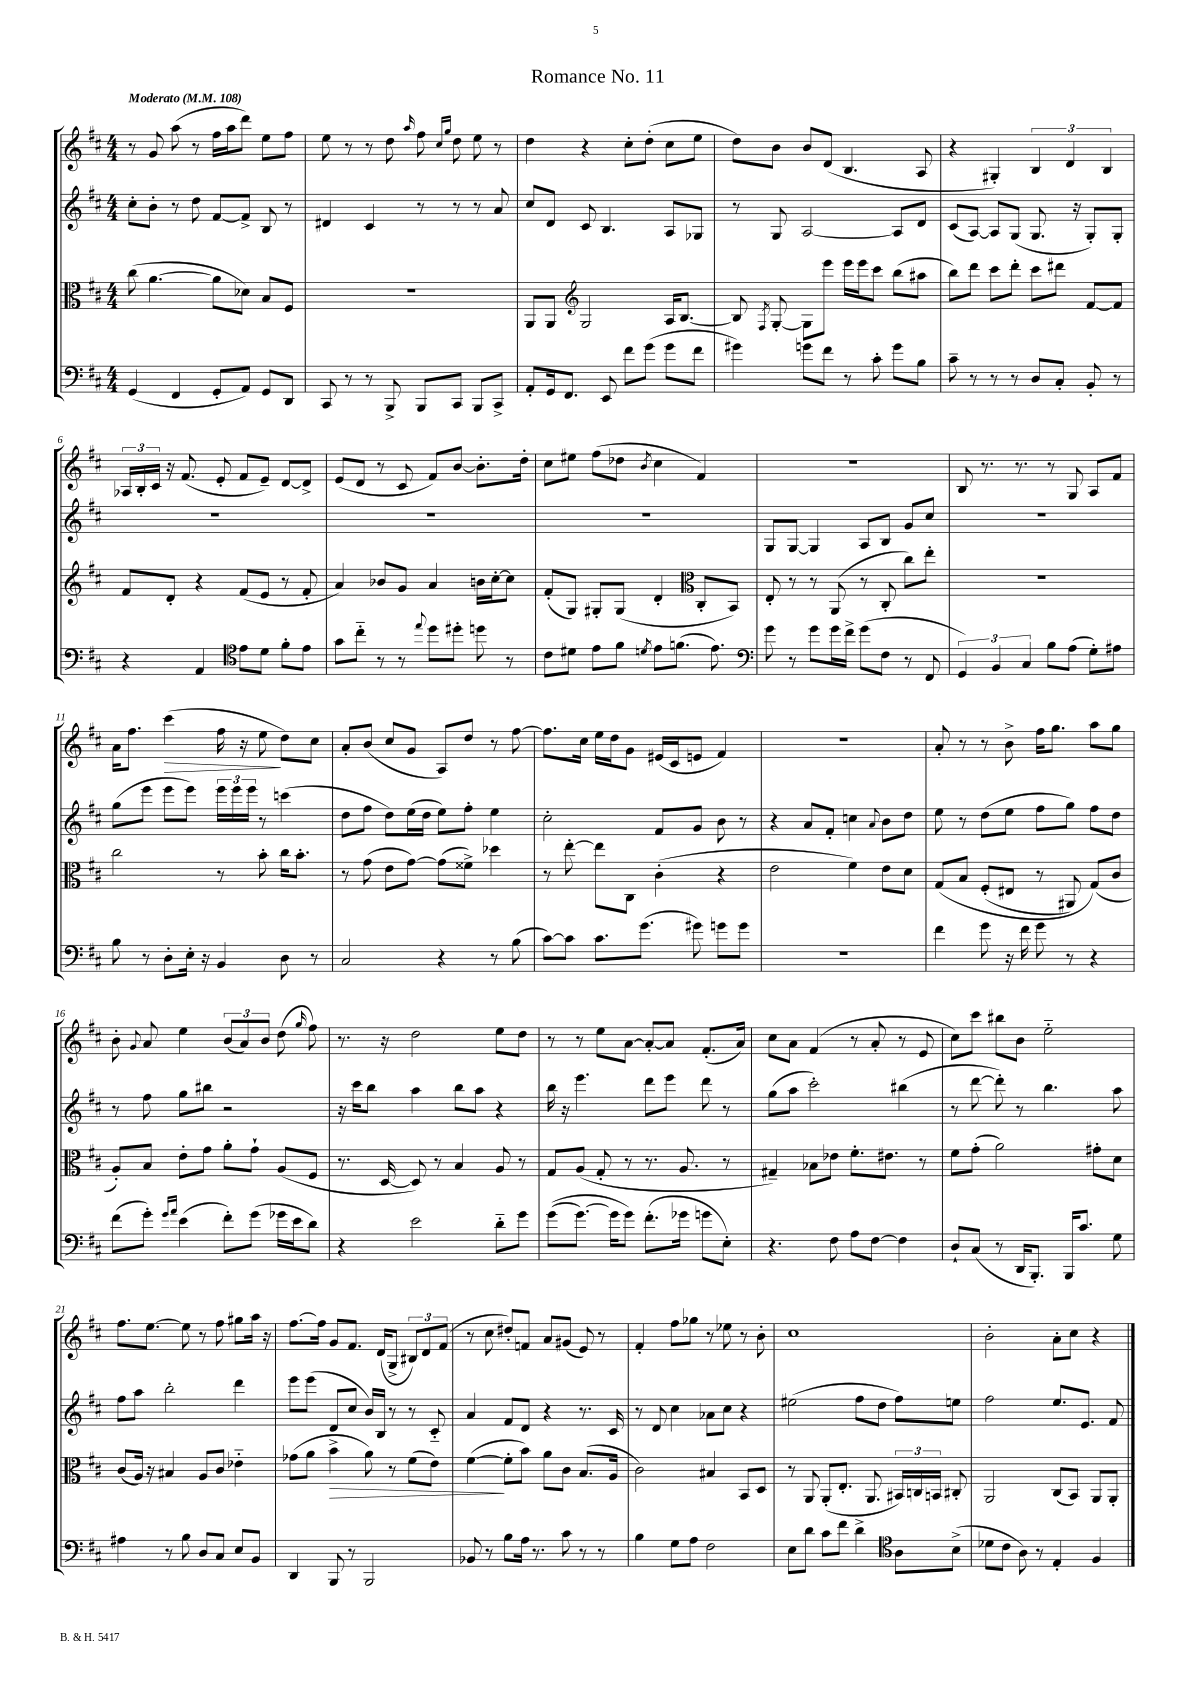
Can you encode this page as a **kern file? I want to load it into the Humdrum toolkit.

**kern	**kern	**dynam	**kern	**kern	**dynam
*part4	*part3	*part3	*part2	*part1	*part1
*staff4	*staff3	*staff3	*staff2	*staff1	*staff1
*clefF4	*clefC3	*	*clefG2	*clefG2	*
*k[f#c#]	*k[f#c#]	*	*k[f#c#]	*k[f#c#]	*
*M4/4	*M4/4	*	*M4/4	*M4/4	*
*MM108	*MM108	*	*MM108	*MM108	*
=1	=1	=1	=1	=1	=1
!	!	!	!	!LO:TX:a:B:t=Moderato	!
(4GG/	(8cc#\	.	8cc#'\L	8r	.
.	[4.a\	.	8b'\J	8g/	.
4FF#/	.	.	8r	(8aa\	.
.	.	.	8dd\	8r	.
8GG'/L	8a\L]	.	[8f#/L	16ff#\LL	.
.	.	.	.	16aa\J	.
8AA/J)	8d-X\J)	.	8f#^/J]	8ddd\J)	.
8GG/L	8B/L	.	8B/	8ee\L	.
8DD/J	8F#/J	.	8r	8ff#\J	.
=2	=2	=2	=2	=2	=2
8CC#/	1r	.	4d#X/	8ee\	.
8r	.	.	.	8r	.
8r	.	.	4c#/	8r	.
8BBB^/	.	.	.	8dd\	.
.	.	.	.	16qqaa/	.
8BBB/L	.	.	8r	8ff#\	.
.	.	.	.	16qqcc#/LL	.
.	.	.	.	16qqgg/JJ	.
8CC#/J	.	.	8r	8dd\	.
8BBB/L	.	.	8r	8ee\	.
8CC#^/J	.	.	8a/	8r	.
=3	=3	=3	=3	=3	=3
8AA'/L	8AA/L	.	8cc#/L	4dd\	.
16GG/k	8AA/J	.	8d/J	.	.
8.FF#/J	.	.	.	.	.
*	*clefG2	*	*	*	*
.	2G/	.	8c#/	4r	.
8EE/	.	.	4.B/	.	.
8f#\L	.	.	.	8cc#'\L	.
(8g\J	.	.	.	(8dd'\J	.
8g\L	16A/KL	.	8A/L	8cc#\L	.
.	[8.B/J	.	.	.	.
8f#\J	.	.	8G-X/J	8ee\J	.
=4	=4	=4	=4	=4	=4
4g#X\)	8B/]	.	8r	8dd\L)	.
.	8qF#/	.	.	.	.
.	[8G'/	.	8G/	8b\J	.
8gn\L	8G\L]	.	[2A/	8b/L	.
8f#\J	8eee\J	.	.	(8d/J	.
8r	16eee\LL	.	.	4.B/	.
.	16eee\J	.	.	.	.
8c#'\	8ccc#\J	.	.	.	.
8g\L	(8bb\L	.	8A/L]	.	.
8B\J	8aa#X\J	.	8d/J	8A/	.
=5	=5	=5	=5	=5	=5
8c#~\	8bb\L)	.	(8c#/L	4r	.
8r	8ddd\J	.	[8A/J)	.	.
8r	8ccc#\L	.	8A/L]	4G#X'/)	.
8r	8ddd'\J	.	(8G/J	.	.
8D/L	8ccc#\L	.	8.G/	6B/	.
8C#'/J	8ddd#X\J	.	.	.	.
.	.	.	.	6d/	.
.	.	.	16r	.	.
8BB'/	[8f#/L	.	8G'/L)	.	.
.	.	.	.	6B/	.
8r	8f#/J]	.	8G'/J	.	.
!!LO:LB:g=z
=6	=6	=6	=6	=6	=6
4r	8f#/L	.	1r	24A-X/LL	.
.	.	.	.	24B'/	.
.	.	.	.	24c#/JJ	.
.	8d'/J	.	.	16r	.
.	.	.	.	(8.f#/	.
4AA/	4r	.	.	.	.
.	.	.	.	8e'/	.
*clefC4	*	*	*	*	*
8e\L	(8f#/L	.	.	8f#/L	.
8d\J	8e/J	.	.	8e~/J)	.
8f#'\L	8r	.	.	[8d/L	.
8e\J	8f#'/	.	.	8d^/J]	.
=7	=7	=7	=7	=7	=7
8g\L	4a/)	.	1r	(8e/L	.
8cc#\J	.	.	.	8d/J	.
8r	8b-X/L	.	.	8r	.
8r	8g/J	.	.	8c#/	.
8qqee/	.	.	.	.	.
8dd\L	4a/	.	.	8f#/L)	.
8dd#X'\J	.	.	.	[8b/J	.
8ddn\	16bn\LL	.	.	8.b'\L]	.
.	[16cc#'\J	.	.	.	.
8r	8cc#\J]	.	.	.	.
.	.	.	.	16dd'\Jk	.
=8	=8	=8	=8	=8	=8
8c#\L	(8f#'/L	.	1r	8cc#\L	.
8d#X\J	8G/J)	.	.	8ee#X\J	.
8e\L	8G#X'/L	.	.	(8ff#\L	.
8f#\J	(8G#/J	.	.	8dd-X\J	.
8qdn/	.	.	.	8qb/	.
8e\L	4d'/	.	.	4cc#\	.
(8.fn\J	.	.	.	.	.
*	*clefC3	*	*	*	*
.	8C#'/L	.	.	4f#/)	.
8.e\)	.	.	.	.	.
.	8BB/J)	.	.	.	.
=9	=9	=9	=9	=9	=9
*clefF4	*	*	*	*	*
8g\	8E'/	.	8G/L	1r	.
8r	8r	.	[8G/J	.	.
8g\L	8r	.	4G/]	.	.
16g\L	(8AA/	.	.	.	.
16f#^\JJ	.	.	.	.	.
(8g\L	8r	.	8A/L	.	.
8F#\J	8C#'/	.	8B/J	.	.
8r	8cc#\L)	.	8g/L	.	.
8FF#/	8ee'\J	.	8cc#/J	.	.
=10	=10	=10	=10	=10	=10
6GG/)	1r	.	1r	8B/	.
.	.	.	.	8.r	.
6BB/	.	.	.	.	.
.	.	.	.	8.r	.
6C#/	.	.	.	.	.
8B\L	.	.	.	8r	.
(8A\J	.	.	.	8G/	.
8G'\L)	.	.	.	8A/L	.
8A#X\J	.	.	.	8f#/J	.
!!LO:LB:g=z
=11	=11	=11	=11	=11	=11
8B\	2cc#\	.	(8gg\L	16a\KL	.
.	.	.	.	8.ff#\J	.
8r	.	.	8eee\J	.	.
!	!	!	!	!	!LO:HP:b
8D'\L	.	.	8eee\L	(4ccc#\	>
16E'\Jk	.	.	8eee\J)	.	.
16r	.	.	.	.	.
4BB/	8r	.	24eee\LL	16ff#\	.
.	.	.	24eee\	.	.
.	.	.	.	16r	.
.	.	.	24eee\JJ	.	.
.	8b'\	.	8r	8ee\	.
8D\	16cc#\KL	.	(4cccn\	8dd\L)	]
.	8.b'\J	.	.	.	.
8r	.	.	.	8cc#\J	.
=12	=12	=12	=12	=12	=12
2C#/	8r	.	8dd\L	8a'/L	.
.	(8g\	.	8ff#\J	(8b/J	.
.	8e\L	.	8dd\L)	8cc#/L	.
.	[8g\J)	.	(16ee\L	8g/J	.
.	.	.	16dd\JJ	.	.
4r	(8g\L]	.	8ee\L)	8A/L)	.
.	8f##X^\J)	.	8ff#'\J	8dd/J	.
8r	4dd-X\	.	4ee\	8r	.
(8B\	.	.	.	[8ff#\	.
=13	=13	=13	=13	=13	=13
[8c#\L)	8r	.	2cc#'\	8.ff#\L]	.
8c#\J]	[8ee'\	.	.	.	.
.	.	.	.	16cc#\Jk	.
8.c#\L	8ee\L]	.	.	16ee\LL	.
.	.	.	.	16dd\J	.
.	8C#\J	.	.	8g\J	.
(8.g\J	.	.	.	.	.
.	(4c#'\	.	8f#/L	(16e#X/LL	.
.	.	.	.	16c#/J	.
8g#X\)	.	.	8g/J	8en/J	.
8gn\L	4r	.	8b\	4f#/)	.
8g\J	.	.	8r	.	.
=14	=14	=14	=14	=14	=14
1r	2e\	.	4r	1r	.
.	.	.	8a/L	.	.
.	.	.	8f#'/J	.	.
.	4f#\)	.	4ccn\	.	.
.	.	.	8qqa/	.	.
.	8e\L	.	8b\L	.	.
.	8d\J	.	8dd\J	.	.
=15	=15	=15	=15	=15	=15
4f#\	(8G/L	.	8ee\	8a'/	.
.	8B/J	.	8r	8r	.
8g\	(8F#'/L	.	(8dd\L	8r	.
16r	8E#X/J	.	8ee\J	8b^\	.
16f#\	.	.	.	.	.
8g\	8r	.	8ff#\L	16ff#\KL	.
.	.	.	.	8.gg\J	.
8r	8AA#X/)	.	8gg\J)	.	.
4r	(8G/L)	.	8ff#\L	8aa\L	.
.	8c#/J	.	8dd\J	8gg\J	.
!!LO:LB:g=z
=16	=16	=16	=16	=16	=16
(8f#\L	8A'/L)	.	8r	8b'\	.
.	.	.	.	8qqg/	.
8g'\J)	8B/J	.	8ff#\	8a/	.
16qqg/LL	.	.	.	.	.
16qqa/JJ	.	.	.	.	.
(4e\	8e'\L	.	8gg\L	4ee\	.
.	8g\J	.	8bb#X\J	.	.
8f#'\L)	8a'\L	.	2r	(12b/L	.
.	.	.	.	12a/)	.
(8g\J	8g`\J	.	.	.	.
.	.	.	.	12b/J	.
16g-X\LL	(8A/L	.	.	(8dd\	.
16e\J	.	.	.	.	.
.	.	.	.	16qqgg/	.
8d\J)	8F#/J	.	.	8ff#\)	.
=17	=17	=17	=17	=17	=17
4r	8.r	.	16r	8.r	.
.	.	.	16ccc#\KL	.	.
.	.	.	8bb\J	.	.
.	[16D/	.	.	16r	.
2e\	8D/])	.	4aa\	2dd\	.
.	8r	.	.	.	.
.	4B/	.	8bb\L	.	.
.	.	.	8aa\J	.	.
8d\L	8A/	.	4r	8ee\L	.
8g\J	8r	.	.	8dd\J	.
=18	=18	=18	=18	=18	=18
((8g\L	8G/L	.	16bb\	8r	.
.	.	.	16r	.	.
[8.g\J)	(8A/J	.	4.eee\	8r	.
.	8G'/	.	.	8ee\L	.
16g\KL]	.	.	.	.	.
8g\J)	8r	.	.	[8a\J	.
(8.f#'\L	8.r	.	8ddd\L	8a'/L_	.
.	.	.	8eee\J	8a/J]	.
16g-X\Jk	8.A/	.	.	.	.
8gn\L	.	.	8ddd\	(8.f#'/L	.
8E'\J)	8r	.	8r	.	.
.	.	.	.	16a/Jk)	.
=19	=19	=19	=19	=19	=19
4.r	4G#X~/)	.	(8gg\L	8cc#\L	.
.	.	.	8aa\J	8a\J	.
.	8B-X\L	.	2ccc#'\)	(4f#/	.
8F#\	8e-X\J	.	.	.	.
8A\L	8.f#'\L	.	.	8r	.
[8F#\J	.	.	.	8a'/	.
.	8.e#X\J	.	.	.	.
4F#\]	.	.	(4bb#X\	8r	.
.	8r	.	.	8e/	.
=20	=20	=20	=20	=20	=20
8D`/L	8f#\L	.	8r	8cc#\L)	.
(8C#/J	(8g'\J	.	[8ddd\	8ccc#\J	.
8r	2a\)	.	8ddd'\])	8bb#X\L	.
16DD/KL	.	.	8r	8b\J	.
8.BBB'/J)	.	.	.	.	.
.	.	.	4.bb\	2ee\	.
16BBB/KL	.	.	.	.	.
8.c#/J	.	.	.	.	.
.	8g#X'\L	.	.	.	.
8G\	8d\J	.	8aa\	.	.
!!LO:LB:g=z
=21	=21	=21	=21	=21	=21
4A#X\	(8c#/L	.	8ff#\L	8.ff#\L	.
.	16A/Jk)	.	8aa\J	.	.
.	16r	.	.	[8.ee\J	.
8r	4B#X/	.	2bb'\	.	.
8B\	.	.	.	8ee\]	.
8D/L	8A/L	.	.	8r	.
8C#/J	8c#/J	.	.	8ff#\	.
8E/L	4e-X\	.	4ddd\	8gg#X\L	.
8BB/J	.	.	.	16aa\Jk	.
.	.	.	.	16r	.
=22	=22	=22	=22	=22	=22
4DD/	(8g-X\L	.	8eee\L	[8.ff#\L	.
.	8a\J	.	(8eee\J	.	.
.	.	.	.	16ff#\Jk]	.
!	!	!LO:HP:b	!	!	!
8BBB/	4b^\	>	8d/L	8g/L	.
8r	.	.	8cc#/J	8.f#/J	.
2BBB/	8a\)	.	16b/LL)	.	.
.	.	.	16B/JJ	(16d/KL	.
.	8r	.	8r	8G^/J	.
.	(8f#\L	.	8r	12B#X/L)	.
.	.	.	.	12d/	.
.	8e\J)	.	8c#/	.	.
.	.	.	.	(12f#/J	.
=23	=23	=23	=23	=23	=23
8BB-X/	([4f#\	.	4a/	8r	.
8r	.	.	.	8cc#\	.
8B\L	8f#'\L]	]	8f#/L	8dd#X'/L)	.
16A\Jk	8b\J)	.	8d/J	8fn/J	.
8.r	.	.	.	.	.
.	8a\L	.	4r	8a/L	.
8c#\	8c#\J	.	.	(8g#X/J	.
8r	(8.B/L	.	8.r	8e/)	.
8r	.	.	.	8r	.
.	16A/Jk	.	16c#/	.	.
=24	=24	=24	=24	=24	=24
4B\	2c#\)	.	8r	4f#'/	.
.	.	.	8d/	.	.
8G\L	.	.	4cc#\	8ff#\L	.
8A\J	.	.	.	8gg-X\J	.
2F#\	4B#X/	.	8a-X\L	8r	.
.	.	.	8cc#\J	8ee-X\	.
.	8BB/L	.	4r	8r	.
.	8D/J	.	.	8b'\	.
=25	=25	=25	=25	=25	=25
8E\L	8r	.	(2ee#X\	1cc#	.
8d\J	8AA/	.	.	.	.
8c#\L	(8AA'/L	.	.	.	.
8f#\J	8.E'/J	.	.	.	.
4d^\	.	.	8ff#\L	.	.
.	8.AA/	.	.	.	.
.	.	.	8dd\J	.	.
*clefC4	*	*	*	*	*
8A\L	24BB#X/LL)	.	8ff#\L)	.	.
.	24Cn/	.	.	.	.
.	24BBn/JJ	.	.	.	.
(8B^\J	8C#X'/	.	8een\J	.	.
=26	=26	=26	=26	=26	=26
8d-X\L	2AA/	.	2ff#\	2b'\	.
8c#\J	.	.	.	.	.
8A\)	.	.	.	.	.
8r	.	.	.	.	.
4E'/	(8C#/L	.	8.ee/L	8a'\L	.
.	8BB/J)	.	.	8cc#\J	.
.	.	.	8.e/J	.	.
4F#/	8AA/L	.	.	4r	.
.	8AA'/J	.	8f#/	.	.
==	==	==	==	==	==
*-	*-	*-	*-	*-	*-
